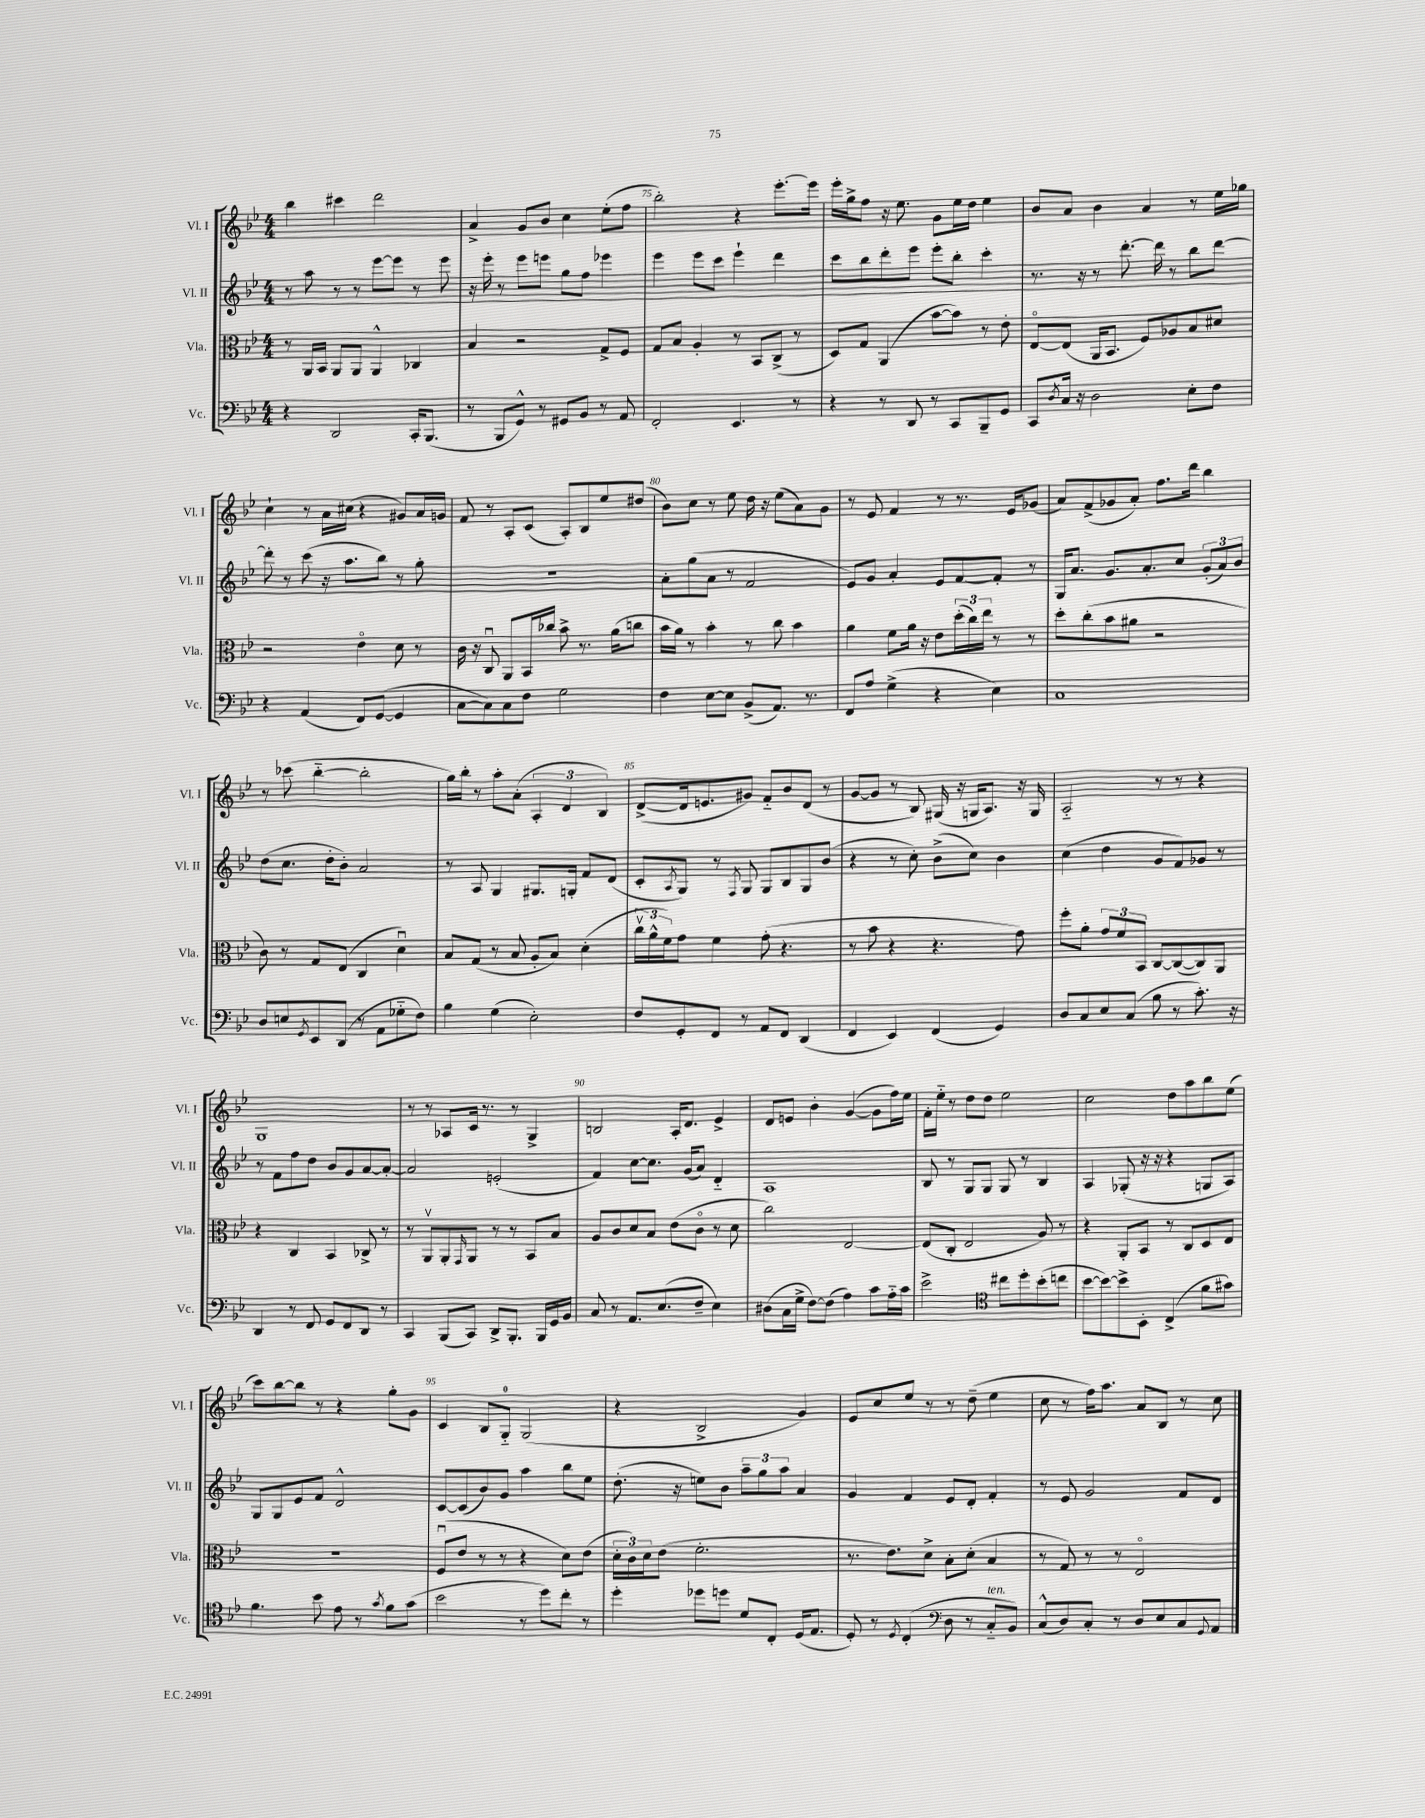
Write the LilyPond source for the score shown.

<<
\new StaffGroup <<
\new Staff = "s0" \with { instrumentName = "Vl. I" shortInstrumentName = "Vl. I" } {
    \clef treble \key bes \major \numericTimeSignature \time 4/4
    bes''4 cis'''4 d'''2 |
    a'4-> g'8 bes'8 c''4 ees''8-.( f''8 |
    bes''2-.) r4 ees'''8.~-. ees'''16 |
    ees'''16-. g''16-> f''8 r16 ees''8. g'8 ees''16 d''16 ees''4 |
    bes'8 a'8 bes'4 a'4 r8 ees''16 ges''16 |
    c''4-! r8 a'16 cis''16( r4 gis'8) a'16 g'16 |
    f'8 r8 a8-. c'8( a8-.) bes8 ees''8 dis''8( |
    bes'8) c''8 r8 ees''8 d''16 r16 ees''8( a'8) g'8 |
    r8 ees'8 f'4 r8 r8. ees'16 ges'8( |
    a'8) f'8->( ges'8 a'8-.) f''8. d'''16 bes''4 |
    r8 ces'''8( bes''4~-_ bes''2-. |
    g''16) bes''16-. r8 a''8-. a'8-.( \tuplet 3/2 { a4-. d'4 bes4) } |
    d'8~->( d'16 e'8. gis'8) f'8-_ bes'8 d'8( r8 |
    g'8~ g'8 r8 bes8) gis16( r16 g16 a8.) r16 g16 |
    a2-_ r8 r8 r4 |
    g1 |
    r8 r8 aes8 c'16 r8. r8 g4-> |
    b2 a16-. d'8. ees'4-> |
    d'8 e'8 bes'4-. g'4~( g'8 f''16) ees''16 |
    f'16-. ees''16-_ r8 d''8 d''8 ees''2 |
    c''2 d''8 a''8 bes''8 ees''8( |
    c'''8) bes''8~ bes''8 r8 r4 g''8-. g'8 |
    c'4 bes8 g8-0-_ g2( |
    r4 bes2-> g'4) |
    ees'8 c''8 ees''8 r8 r8 d''8--( ees''4 |
    c''8 r8 f''16) a''8. a'8 bes8 r8 c''8 \bar "|." |
}
\new Staff = "s1" \with { instrumentName = "Vl. II" shortInstrumentName = "Vl. II" } {
    \clef treble \key bes \major \numericTimeSignature \time 4/4
    r8 a''8 r8 r8 ees'''8~ ees'''8 r8 ees'''8 |
    r16 ees'''16-. r8 ees'''8 e'''8 g''8 f''8 ees'''4 |
    ees'''4 ees'''8 c'''8 ees'''4-! d'''4 |
    c'''8 bes''8 d'''8-. ees'''8 ees'''8-. bes''8-. c'''4-. |
    r8. r16 r8 d'''8.~-. d'''16 r8 bes''8 d'''8~ |
    d'''8-. r8 c'''8( r16 a''8. bes''8) r8 g''8-. |
    r1 |
    a'8-. g''8( a'8 r8 f'2 |
    ees'8) g'8 a'4-. ees'8 f'8~ f'8-. r8 |
    g16 a'8. g'8. a'8.-. c''8 \tuplet 3/2 { g'8-.( a'8) bes'8 } |
    d''8( c''8. d''16-. bes'8-.) a'2 |
    r8 a8 g4 gis8. g16-. f'8 d'8( |
    c'8-. \acciaccatura { a8 } g8) r8 \acciaccatura { f8 } g8 g8 bes8 g8 bes'8( |
    r4 r8 c''8-.) bes'8->( c''8) bes'4 |
    c''4( d''4 g'8 f'8) ges'8 r8 |
    r8 f'8 f''8 d''8 bes'8 g'8 a'8~ a'8~-. |
    a'2 e'2-.( |
    f'4) c''8~ c''8. g'16( a'8) d'4-_ |
    a1 |
    bes8 r8 g8 g8 g8 r8 bes4 |
    a4 ges8-.( r16 r16 r4 g8 a8) |
    g8 g8 ees'8 f'8 d'2-^ |
    c'8~ c'8( bes'8) g'8 a''4 bes''8 ees''8 |
    d''8.-.( r16 e''8) bes'8 \tuplet 3/2 { a''8-- g''8 a''8 } a'4 |
    g'4 f'4 ees'8 d'8-. f'4-. |
    r8 ees'8 g'2 f'8 d'8 \bar "|." |
}
\new Staff = "s2" \with { instrumentName = "Vla." shortInstrumentName = "Vla." } {
    \clef alto \key bes \major \numericTimeSignature \time 4/4
    r8 a,16 bes,16 a,8 a,8 a,4-^ ces4 |
    bes4 r2 g8-> f8 |
    g8 bes8 a4-. r8 bes,8 c8->( r8 |
    d8) g8 a,4( bes'8~ bes'8) r8 ees'8-. |
    ees8~\flageolet ees8( a,16 bes,8. f8) aes8 bes8 dis'8 |
    r2 ees'4\flageolet d'8 r8 |
    c'16 r16 c8\downbow a,8 bes,16 ces''16 bes'8-> r8. a'16( c''8 |
    bes'16 a'16) r8 bes'4-. r8 c''8 bes'4 |
    a'4 f'8 a'16 r16 ees'8 \tuplet 3/2 { d''16-.( c''16) ees''16 } r8 r8 |
    d''8-. c''8-.( bes'8 ais'8 r2 |
    c'8) r8 g8 ees8( c4 d'4\downbow) |
    bes8 g8( r8 bes8 a8-. bes8) d'4-.( |
    \tuplet 3/2 { c''16\upbow a'16-^ f'16) } g'8 f'4 g'8-.( r4. |
    r8 bes'8 r4 r4. g'8) |
    f''8-. a'8-. \tuplet 3/2 { g'8 f'8 bes,8 } c8~ c8~( c8) a,8 |
    r4 c4 bes,4 ces8-> r8 |
    r8 a,8\upbow a,8-. \grace { g,16 } a,8 r8 r8 bes,8 bes8 |
    a8 c'8 d'8 bes8 ees'8( c'8\flageolet r8 d'8 |
    c''2) ees2~ |
    ees8( c8-. ees2 a8) r8 |
    r4 a,8-. bes,8 r8 c8 d8 ees8 |
    R1 |
    f8\downbow( ees'8 r8 r8 r4 d'8) ees'8( |
    \tuplet 3/2 { d'16-. c'16) d'16 } ees'8( f'2.-. |
    r8. ees'8.) d'8-> bes8-. d'8-.( bes4 |
    r8 g8) r8 r8 ees2\flageolet \bar "|." |
}
\new Staff = "s3" \with { instrumentName = "Vc." shortInstrumentName = "Vc." } {
    \clef bass \key bes \major \numericTimeSignature \time 4/4
    r4 d,2 c,16-. bes,,8.( |
    r8 bes,,8 g,8-^) r8 gis,8 bes,8 r8 a,8 |
    f,2-. ees,4. r8 |
    r4 r8 d,8 r8 c,8 bes,,8-- g,8 |
    c,8 \acciaccatura { d8 } c16 r16 d2 ees8-. f8 |
    r4 a,4( f,8) g,8~( g,4 |
    c8~ c8) c8 f8 g2 |
    f4 ees8~ ees8 bes,8->( a,8.) r8. |
    f,8 a8 g4->( r4 ees4) |
    c1 |
    d8 e8 \acciaccatura { g,8 } ees,8 d,8( r8 a,8 ges8-_ f8) |
    bes4 g4( ees2-.) |
    f8 g,8-. f,8 r8 a,8 f,8 d,4( |
    f,4 ees,4) f,4( g,4) |
    d8 c8 ees8 c8( bes8 r8 c'8.-.) r16 |
    d,4 r8 f,8 g,8 f,8 d,8 r8 |
    c,4 bes,,8( c,8) d,8-> bes,,8.-. bes,,16 g,16 bes,16 |
    c8 r8 a,8. ees8.( f8-- ees4) |
    dis8( c16 g16-> f8~) f8( a4) c'8 a16-_ c'16 |
    ees'2-> \clef tenor cis''8 d''8-. bes'8-.( c''8 |
    bes'8~ bes'8~) bes'8-> bes,8-. c4->( f'8 gis'8) |
    f'4. bes'8 ees'8 r8 \acciaccatura { g'8 } f'8 g'8( |
    bes'2 r8 d''8) c''8-. r8 |
    d''4-. des''8 d''8 d'8 c8-. d16( ees8. |
    d8-.) r8 \acciaccatura { d8 } c4-.( \clef bass d8 r8 c8-_^\markup { \italic "ten." } bes,8) |
    c8-^( d8) c8-. r8 d8 ees8 c8 \appoggiatura { g,8 } a,8 \bar "|." |
}
>>
>>
\layout { \context { \Score currentBarNumber = #73 \override BarNumber.break-visibility = ##(#f #t #t) barNumberVisibility = #(every-nth-bar-number-visible 5) } }
